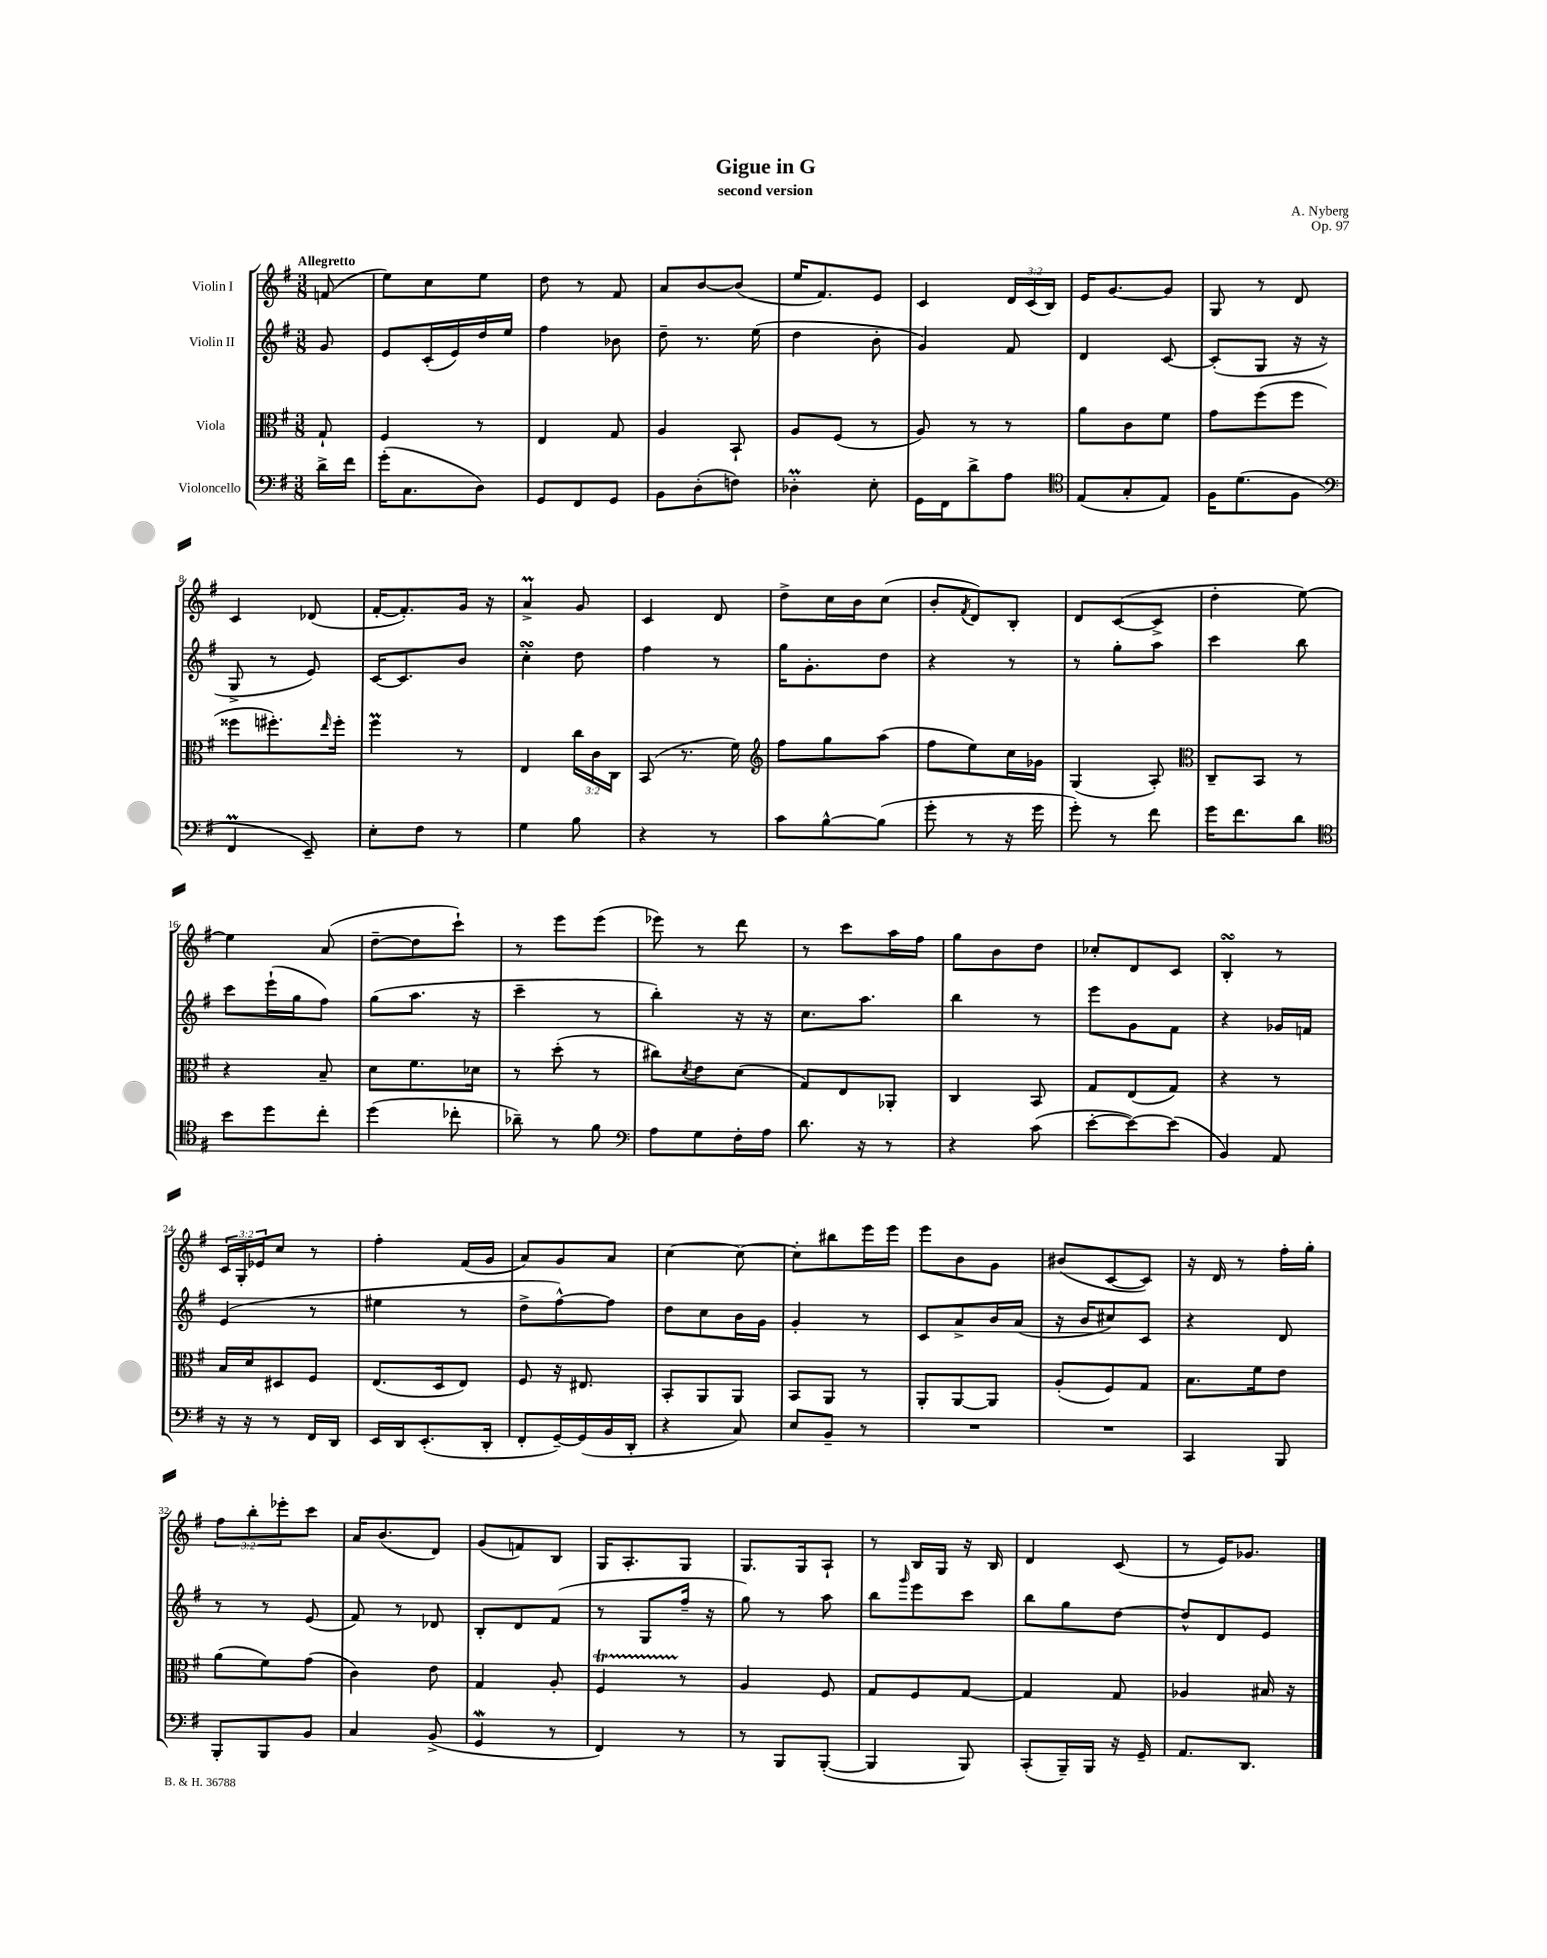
\header { title = "Gigue in G" composer = "A. Nyberg" subtitle = "second version" opus = "Op. 97" }
<<
\new StaffGroup <<
\new Staff = "s0" \with { instrumentName = "Violin I" } {
    \clef treble \key g \major \numericTimeSignature \time 3/8 \override Staff.TupletNumber.text = #tuplet-number::calc-fraction-text \partial 8 \tempo "Allegretto"
    f'8( |
    e''8) c''8 e''8 |
    d''8 r8 fis'8 |
    a'8 b'8~ b'8( |
    e''16 fis'8.) e'8 |
    c'4 \tuplet 3/2 { d'16 c'16( b16) } |
    e'16 g'8.~ g'8 |
    g8 r8 d'8 |
    c'4 des'8( |
    fis'16~-. fis'8.-.) g'16 r16 |
    a'4->\prall g'8 |
    c'4 d'8 |
    d''8-> c''16 b'16 c''8( |
    b'8-. \acciaccatura { fis'8 } d'8) b8-. |
    d'8 c'8~( c'8-> |
    d''4-. e''8~) |
    e''4 a'8( |
    d''8~-- d''8 c'''8-!) |
    r8 e'''8 e'''8( |
    ees'''8) r8 d'''8 |
    r8 c'''8 a''16 fis''16 |
    g''8 b'8 d''8 |
    ces''8-. d'8 c'8 |
    b4-.\turn r8 |
    \tuplet 3/2 { c'16 g16-. ees'16 } c''8 r8 |
    fis''4-. fis'16( g'16 |
    a'8) g'8 a'8 |
    c''4~ c''8~ |
    c''8-. bis''8 e'''16 e'''16 |
    e'''8 b'8 g'8 |
    bis'8( c'8~ c'8) |
    r16 d'16 r8 fis''16-. g''16-. |
    \tuplet 3/2 { fis''8 b''8-. ees'''8-. } c'''8 |
    a'16 b'8.( d'8) |
    g'8( f'8) b8 |
    g16 a8.-. g8 |
    g8. g16 a8-! |
    r8 b16 g16 r16 b16 |
    d'4 c'8( |
    r8 e'16) ges'8. \bar "|." |
}
\new Staff = "s1" \with { instrumentName = "Violin II" } {
    \clef treble \key g \major \numericTimeSignature \time 3/8 \partial 8
    g'8 |
    e'8 c'16-.( e'16) d''16 e''16 |
    fis''4 bes'8 |
    d''8-- r8. e''16( |
    d''4 b'8-. |
    g'4) fis'8 |
    d'4 c'8~ |
    c'8-.( g8 r16 r16 |
    g8-> r8 e'8) |
    c'16~ c'8. b'8 |
    c''4-.\turn d''8 |
    fis''4 r8 |
    g''16 g'8.-. d''8 |
    r4 r8 |
    r8 g''8-. a''8 |
    c'''4 b''8 |
    c'''8 e'''16-!( g''16 fis''8) |
    g''8( a''8. r16 |
    c'''4-- r8 |
    b''4-.) r16 r16 |
    c''8. a''8. |
    b''4 r8 |
    e'''8 g'8 fis'8 |
    r4 ges'16 f'16 |
    e'4( r8 |
    eis''4 r8 |
    d''8-> fis''8~-^) fis''8 |
    d''8 c''8 b'16 g'16 |
    g'4-. r8 |
    c'8 a'8-> b'16 a'16( |
    r16 b'16 cis''8) c'8 |
    r4 d'8 |
    r8 r8 e'8( |
    fis'8) r8 des'8 |
    b8-. d'8 fis'8( |
    r8 g8 fis''16-- r16 |
    g''8) r8 a''8 |
    b''8 \grace { g'''16 } e'''8 c'''8 |
    b''8 g''8 d''8~ |
    d''8-^ d'8 e'8 \bar "|." |
}
\new Staff = "s2" \with { instrumentName = "Viola" } {
    \clef alto \key g \major \numericTimeSignature \time 3/8 \override Staff.TupletNumber.text = #tuplet-number::calc-fraction-text \partial 8
    g8-! |
    fis4 r8 |
    e4 g8 |
    a4 b,8-! |
    a8 fis8( r8 |
    a8) r8 r8 |
    a'8 c'8 fis'8 |
    g'8 fis''8( fis''8 |
    fisis''8 fis''8.-.) \grace { e''16 } fis''16-. |
    fis''4\prall r8 |
    e4 \tuplet 3/2 { c''16 c'16 c16 } |
    b,8( r8. fis'16) |
    \clef treble fis''8 g''8 a''8( |
    fis''8 e''8) c''16 ges'16 |
    g4( a8-.) |
    \clef alto c8-- b,8 r8 |
    r4 b8-- |
    d'8 fis'8. des'16 |
    r8 d''8-.( r8 |
    cis''8) \acciaccatura { d'8 } e'8 d'8( |
    g8) e8 aes,8-. |
    c4 b,8 |
    g8 e8( g8) |
    r4 r8 |
    b16 d'16 dis8 fis8 |
    e8.( d16 e8) |
    fis8 r16 eis8. |
    b,8-. a,8 a,8 |
    b,8 a,8 r8 |
    a,8-. a,8~ a,8 |
    a8-.( fis8) g8 |
    b8. fis'16 e'8 |
    a'8( fis'8) g'8( |
    c'4) e'8 |
    g4 a8-. |
    fis4\startTrillSpan r8\stopTrillSpan |
    a4 fis8 |
    g8 fis8 g8~ |
    g4 g8 |
    aes4 bis16 r16 \bar "|." |
}
\new Staff = "s3" \with { instrumentName = "Violoncello" } {
    \clef bass \key g \major \numericTimeSignature \time 3/8 \partial 8
    d'16-> fis'16 |
    g'16-.( c8. d8) |
    g,8 fis,8 g,8 |
    b,8 d8-.( f8) |
    des4-.\prall e8-. |
    g,16 fis,16 d'8-> a8 |
    \clef tenor e8( g8-. e8) |
    fis16 d'8.( fis8 |
    \clef bass fis,4\prall e,8--) |
    e8-. fis8 r8 |
    g4 b8 |
    r4 r8 |
    c'8 b8~-^ b8( |
    g'8-. r8 r16 g'16 |
    g'8-.) r8 fis'8 |
    g'16 fis'8. d'8 |
    \clef tenor b'8 d''8 c''8-. |
    d''4( ces''8-. |
    aes'8--) r8 fis'8 |
    \clef bass a8 g8 fis16-. a16 |
    d'8. r16 r8 |
    r4 c'8( |
    e'8~-. e'8~) e'8( |
    b,4) a,8 |
    r16 r16 r8 fis,16 d,16 |
    e,16 d,16 e,8.-.( d,16-. |
    fis,8-. g,16~--) g,16( b,16 d,16-. |
    r4 c8) |
    e8 b,8-- r8 |
    R4. |
    R4. |
    c,4 b,,8 |
    b,,8-. b,,8 b,8 |
    c4 b,8->( |
    g,4\mordent r8 |
    fis,4) r8 |
    r8 b,,8 b,,8~-.( |
    b,,4 b,,8) |
    c,8-.( b,,16--) b,,16 r16 g,16-- |
    a,8. d,8. \bar "|." |
}
>>
>>
